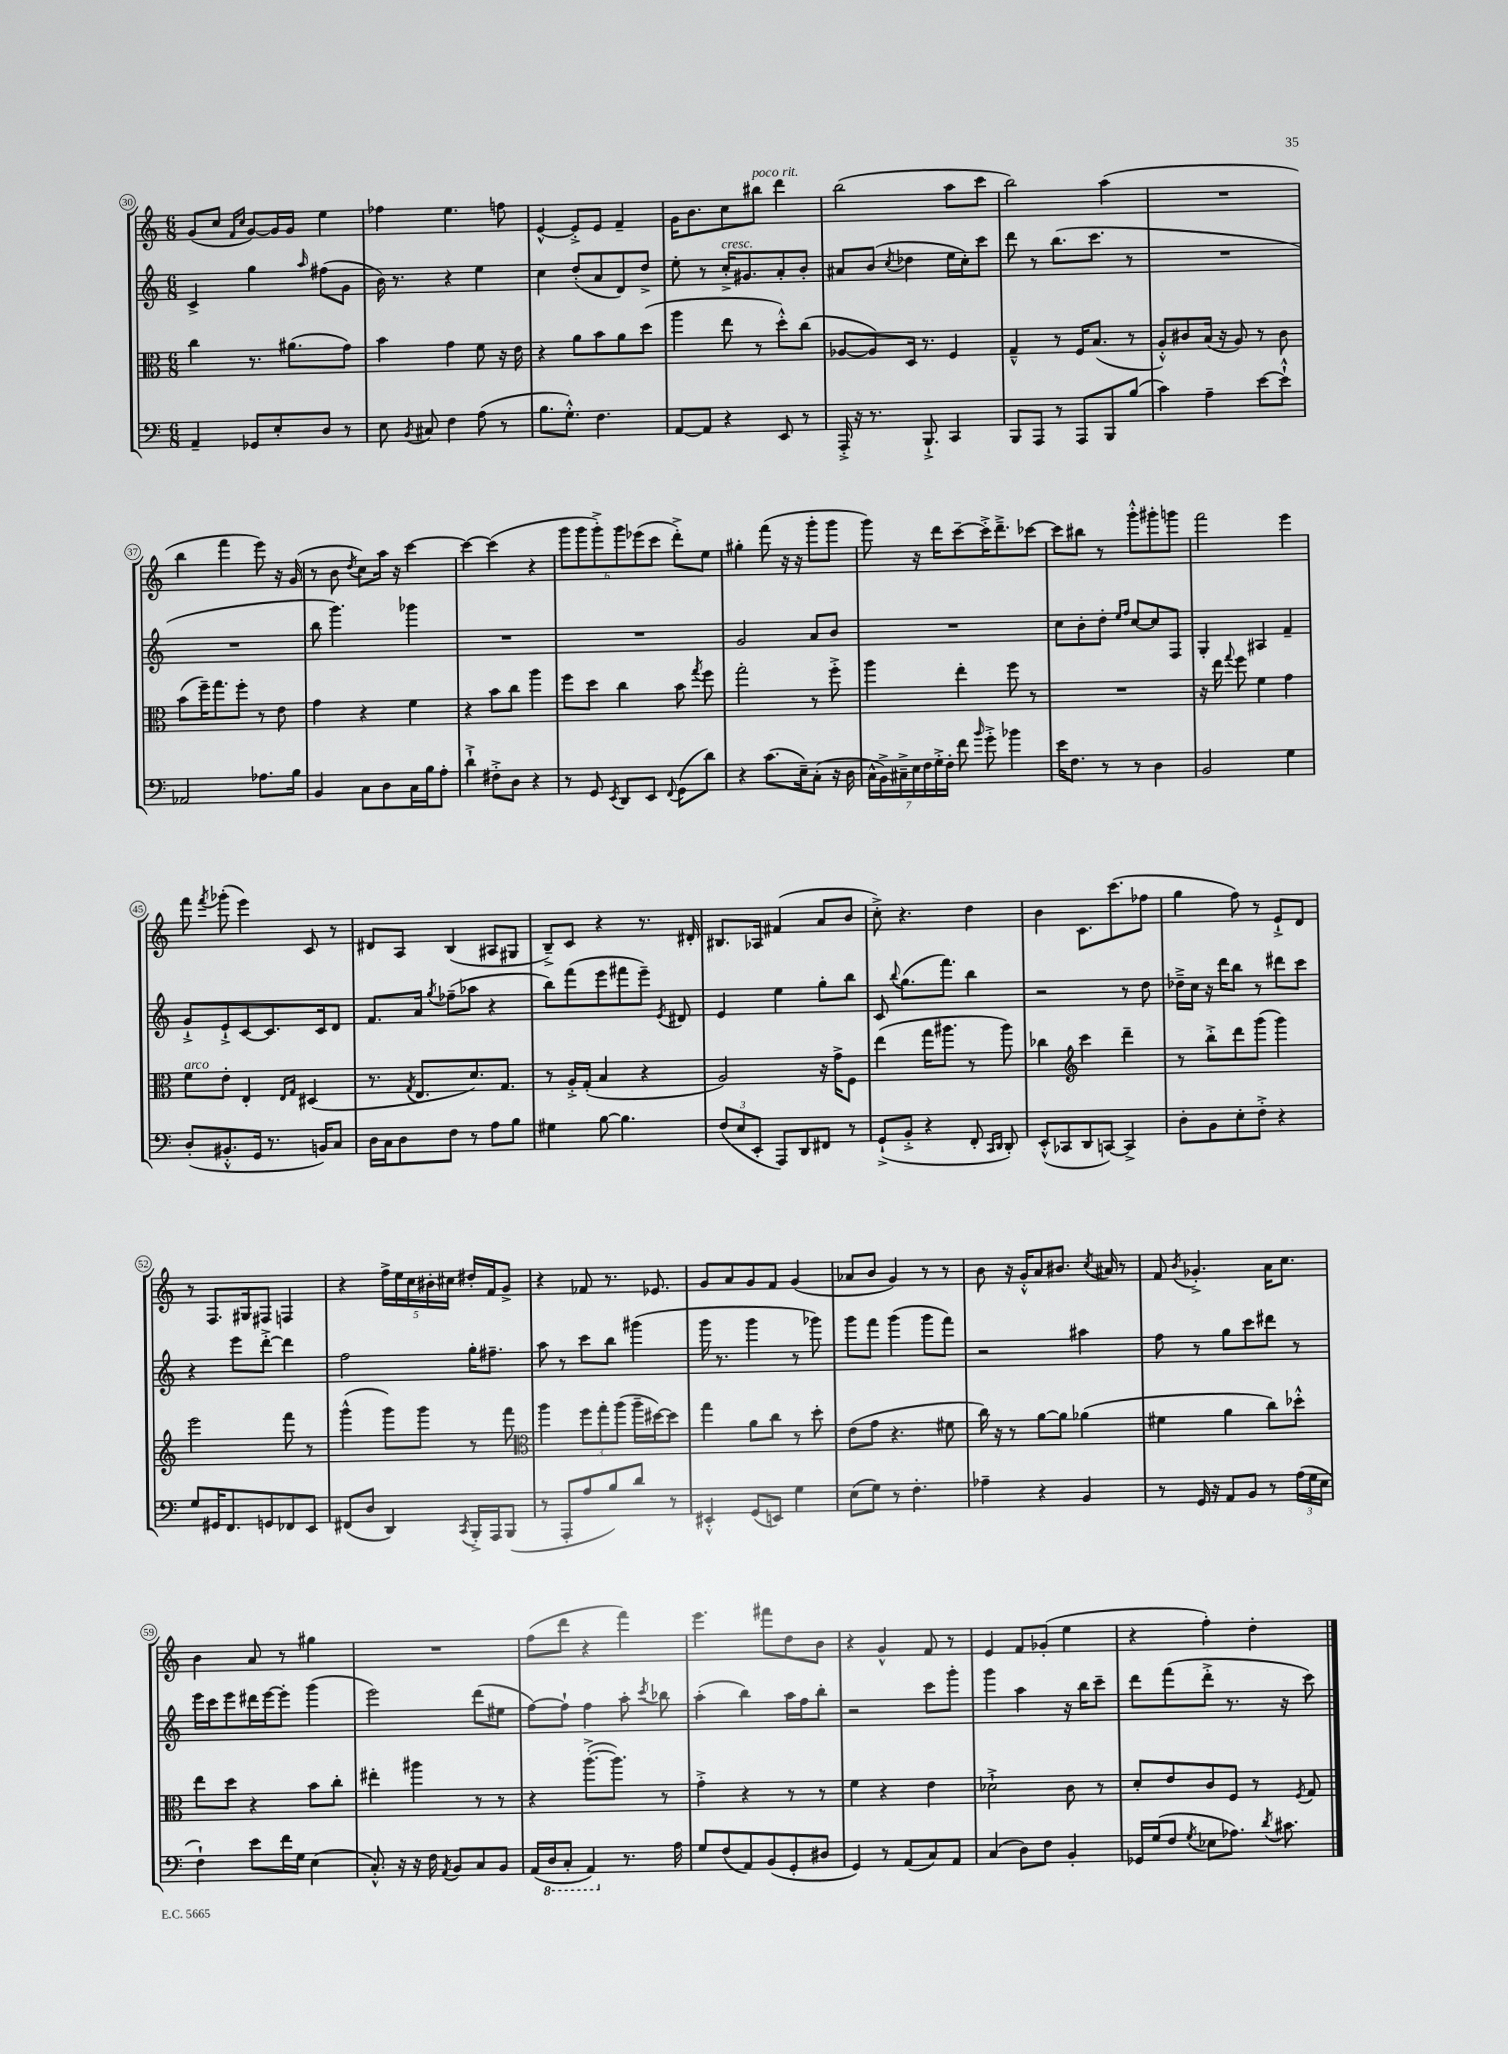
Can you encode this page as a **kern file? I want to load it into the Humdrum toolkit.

**kern	**kern	**kern	**kern
*part4	*part3	*part2	*part1
*staff4	*staff3	*staff2	*staff1
*clefF4	*clefC3	*clefG2	*clefG2
*k[]	*k[]	*k[]	*k[]
*M6/8	*M6/8	*M6/8	*M6/8
=30	=30	=30	=30
4AA~/	4cc\	4c^/	(8g/L
.	.	.	8cc/J
.	.	.	16qqf/LL
.	.	.	16qqcc/JJ
8GG-X/L	8.r	4gg\	[8g/L)
8E'/	.	.	16g/L]
.	(8.a#X\L	.	16g/JJ
.	.	16qqaa/	.
8D/J	.	(8ff#X\L	4ee\
8r	8g\J)	8g\J	.
=31	=31	=31	=31
8E\	4b\	16b\)	4ff-X\
.	.	8.r	.
8qBB/	.	.	.
8C#X/	.	.	.
4F\	4g\	4r	4.ee\
(8A\	8f\	4ee\	.
8r	16r	.	8ffn\
.	16e\	.	.
=32	=32	=32	=32
8.B\L	4r	4cc\	[4e^^/
8.G'^^\J)	.	.	.
.	8a\L	(8dd'/L	8e'^/L]
4.F\	8b\	8a/	8e/J
.	8a\	8d/)	4f~/
.	(8dd\J	8dd^/J	.
=33	=33	=33	=33
[8AA/L	4aa\	8ee'\	16g\KL
.	.	.	8.b\
8AA/J]	.	8r	.
!	!	!LO:TX:a:i:t=cresc.	!
4r	8ee\	16cc'^/KL	8cc\
.	.	8.g#X/	.
!	!	!	!LO:TX:a:i:t=poco rit.
.	8r	.	8bb#X\J
8EE/	8dd'^^\L)	8a'/	4ddd\
8r	(8cc\J	8b'/J	.
=34	=34	=34	=34
16AAA'^/	[8A-X/L	8a#X/L	(2bb\
16r	.	.	.
8.r	8A-/])	(8b/J	.
.	.	8qcc/	.
.	16D/Jk	4dd-X\	.
8.BBB`^/	8.r	.	.
4CC/	4F/	16ee\LL	8aa\L
.	.	16cc'\J)	.
.	.	8ccc\J	8ccc\J
=35	=35	=35	=35
8BBB/L	4G~^^/	8ddd\	2bb\)
8AAA/J	.	8r	.
8r	8r	(8.bb\L	.
8AAA/L	16F/KL	.	.
.	(8.B/J	8.ccc\J	.
8BBB/	.	.	(4aa\
(8B/J	8r	8r	.
=36	=36	=36	=36
4c\)	8A'^^/L)	2.r	2.r
.	8c#X/	.	.
4A~\	(16B/Jk	.	.
.	16r	.	.
.	8A/)	.	.
[8e\L	8r	.	.
8e`^^\J]	8c#\	.	.
!!LO:LB:g=z
=37	=37	=37	=37
2AA-X/	(8b\L	2.r	4bb\
.	16ff~\K)	.	.
.	8.gg\	.	.
.	.	.	4fff\
.	8ff'\J	.	.
8.A-X\L	8r	.	8eee\)
.	8e\	.	16r
16B\Jk	.	.	(16g/
=38	=38	=38	=38
4BB/	4g\	8bb\	8r
.	.	4.ggg\)	8b\
.	.	.	8qdd/
8C\L	4r	.	8cc\L)
8D\	.	.	16aa\Jk
.	.	.	16r
16C\L	4f\	4ggg-X\	[4ccc\
16B\J	.	.	.
8A'\J	.	.	.
=39	=39	=39	=39
4d`^\	4r	2.r	4ccc\_
8F#X'^\L	8b\L	.	(4ccc\]
8D\J	8cc\J	.	.
4r	4aa\	.	4r
=40	=40	=40	=40
8r	8ff\L	2.r	12ggg\L
.	.	.	12ggg\
8GG/	8dd\J	.	.
.	.	.	12ggg'^\)
8qEE/	.	.	.
8DD/L	4cc\	.	12ggg\
.	.	.	(12eee-X\
8EE/J	.	.	.
.	.	.	12ccc\J
8qqFF/	.	.	.
(8GG\L	8b\	.	8ddd'^\L)
.	8qgg/	.	.
8d\J)	8ff\	.	8ee\J
=41	=41	=41	=41
4r	2gg'\	2g/	4gg#X'\
(8.c\L	.	.	(8fff\
.	.	.	16r
16E~\k)	.	.	16r
(8C'\J	8r	8a/L	8ggg'\L
16r	8ff'^\	8b/J	8ggg\J
16D\	.	.	.
=42	=42	=42	=42
28C^^\LL	4aa\	2.r	8ggg\)
28BB^\)	.	.	.
28C#X~^\	.	.	.
28E\	.	.	.
.	.	.	16r
28F\	.	.	.
28G'^\	.	.	.
.	.	.	16ddd\KL
28F'\JJ	.	.	.
8f\	4ee'\	.	[8ccc~\
16qqb/	.	.	.
8g'^\	.	.	16ccc'^\K]
.	.	.	8.ddd~^\
4b-X\	8ff\	.	.
.	8r	.	[8ccc-X\J
=43	=43	=43	=43
16e\KL	2.r	8cc\L	8ccc-\L]
8.F\J	.	.	.
.	.	8b'\	8bb#X\J
8r	.	8dd'\J	8r
.	.	16qqee/LL	.
.	.	16qqff/JJ	.
8r	.	[8cc/L	8ggg'^^\L
4D\	.	8cc/]	8ggg#X'\
.	.	8F/J	8gggn\J
=44	=44	=44	=44
2BB/	16r	4G'/	2fff\
.	16ee\	.	.
.	8qqgg/	.	.
.	8ff\	.	.
.	4f\	4A#X/	.
4G\	4g\	4f~/	4eee\
!!LO:LB:g=z
=45	=45	=45	=45
!	!LO:TX:a:i:t=arco	!	!
(8D'/L	8f\L	8g`^/L	8fff\
.	.	.	8qfff/
8.BB#X'^^/	8e'\J	8e`^/	(8ggg-X'\
.	4E'/	[8c/	4eee\)
16GG/Jk	.	.	.
8.r	.	8.c/]	.
.	16qqE/LL	.	.
.	16qqG/JJ	.	.
.	(4D#X/	.	8c/
16BBn/KL)	.	16c/k	.
8C/J	.	8d/J	8r
=46	=46	=46	=46
16D\LL	8.r	8.f/L	8d#X/L
16C\J	.	.	.
8D\	.	.	8A/J
.	8qG/	.	.
.	8.E/L	16a/Jk	.
.	.	8qgg/	.
8F\J	.	(8ff-X~\L	(4B/
8r	8.d/)	8aa-X\J	.
8A\L	.	4r	8A#X/L
.	8.G/J	.	.
8B\J	.	.	8G#X/J
=47	=47	=47	=47
4G#X\	8r	8bb\L)	8B~^/L)
.	16A'^/LL	(8fff\	8c/J
.	(16G'/JJ	.	.
[8B\	4B/	8eee\	4r
4.B\]	.	8fff#X\	.
.	4r	8eee~\J)	8.r
.	.	8qe/	.
.	.	8d#X/	.
.	.	.	16d#X'/
=48	=48	=48	=48
(12F/L	2A/)	4e/	8.B#X/L
12E/	.	.	.
12EE'/J	.	.	.
.	.	.	16A-X/Jk
8AAA/L)	.	4ee\	(4f#X/
8DD/	.	.	.
8FF#X/J	16r	8gg'\L	8a/L
.	16g^\KL	.	.
8r	8F\J	8bb\J	8b/J
=49	=49	=49	=49
(8GG`^/L	(4ee\	8c/	8cc'^\)
.	.	8qqbb/	.
8BB'^/J	.	(8.gg\L	4.r
4r	16gg\KL	.	.
.	8.aa#X\J	8.fff\J)	.
8FF'/	8r	4bb\	4dd\
16qqCC/LL	.	.	.
16qqDD/JJ	.	.	.
8DD'/)	8aa#\)	.	.
=50	=50	=50	=50
(8EE'^^/L	4cc-X\	2r	4b\
8CC-X/	.	.	.
*	*clefG2	*	*
8DD/	4ccc\	.	8.c\L
[8CCn/J)	.	.	.
.	.	.	(8.ccc\
4CC^/]	4ddd~\	8r	.
.	.	8dd\	8ff-X\J
=51	=51	=51	=51
8D'\L	8r	16dd-X~^\LL	4gg\
.	.	16cc\JJ	.
8BB\	8bb'^\L	16r	.
.	.	16ddd\KL	.
8E'\	8ddd\	8bb\J	8ff\)
8F'^\J	(8ggg\J	8r	8r
4r	4ggg\)	8ddd#X\L	8e`^/L
.	.	8ccc\J	8d/J
!!LO:LB:g=z
=52	=52	=52	=52
8G/L	2eee\	4r	8r
16GG#X/K	.	.	8.F/L
8.FF/	.	.	.
.	.	8eee\L	.
.	.	.	16G#X/k
8GGn/	.	[8ddd'^\J	8F#X/J
8FF-X/	8fff\	4ddd\]	4Fn/
8EE/J	8r	.	.
=53	=53	=53	=53
(8FF#X/L	(4ggg^^\	2ff\	4r
8D/J	.	.	.
4DD/)	8ggg\L)	.	20ff^\LL
.	.	.	20ee\
.	.	.	20cc\
.	8ggg\J	.	.
.	.	.	20b#X'\
.	.	.	20cc#X\JJ
8qCC/	.	.	.
16BBB'^/LL	8r	16gg'\KL	16dd#X'/LL
16AAA/J	.	8.ff#X~\J	16f/J
(8BBB/J	8fff\	.	8g^/J
=54	=54	=54	=54
*	*clefC3	*	*
8r	4aa\	8aa\	4r
8AAA'/L	.	8r	.
8A/	12ff\L	8ccc\L	8f-X/
.	12gg'\	.	.
8B/)	.	8bb\J	8.r
.	(12aa\J	.	.
8d/J	16aa~\LL	(4ggg#X\	.
.	[16dd#X\J)	.	8.e-X/
8r	8dd#\J]	.	.
=55	=55	=55	=55
4EE#X'^^/	4gg\	16ggg\	8g/L
.	.	8.r	.
.	.	.	8a/
(8GG/L	8a\L	4ggg\	8g/
8EEn/J)	8cc\J	.	8f/J
4G\	8r	8r	(4g/
.	8dd'\	8ggg-X\)	.
=56	=56	=56	=56
(8E\L	(8e\L	8ggg\L	8a-X/L
8G\J)	8g\J	8fff\J	8b/J
8r	4.r	(4ggg\	4g/)
4.F'\	.	.	.
.	.	8ggg\L	8r
.	8f#X\	8fff\J)	8r
=57	=57	=57	=57
4A-X~\	16cc\)	2r	8b\
.	16r	.	.
.	8r	.	16r
.	.	.	16g'^^/KL
4r	[8a\L	.	8a/
.	8a\J]	.	8.b#X/J
4BB/	(4a-X\	4aa#X\	.
.	.	.	8qcc/
.	.	.	16a#X/
.	.	.	8r
=58	=58	=58	=58
8r	4f#X\	8ff\	8f/
.	.	.	8qb/
16GG/	.	8r	4.g-X'^/
16r	.	.	.
8AA/L	4a\	8gg\L	.
8BB/J	.	8ccc\	.
8r	8cc\L)	8ddd#X\J	16a\KL
.	.	.	8.cc\J
(24A\LL	8dd-X'^^\J	8r	.
24G\	.	.	.
24E\JJ	.	.	.
!!LO:LB:g=z
=59	=59	=59	=59
4F`\)	8ee\L	16eee\LL	4b\
.	.	16ccc\J	.
.	8dd\J	8eee\	.
8e\L	4r	16ddd#X\L	8a/
.	.	[16eee\J	.
16f\L	.	8eee'\J]	8r
16G\JJ	.	.	.
(4E\	8b\L	(4ggg\	4gg#X\
.	8cc'\J	.	.
=60	=60	=60	=60
8.C'^^/)	4ee#X'\	2eee\)	2.r
16r	.	.	.
16r	4aa#X\	.	.
16F\	.	.	.
8qAA/	.	.	.
8BB/L	.	.	.
8C/	8r	(8ddd\L	.
8BB/J	8r	8ee#X\J	.
=61	=61	=61	=61
(16AA/LL	4r	[8ff\L)	(8ff\L
*8ba	*	*	*
16DD/J	.	.	.
8CC'/J	.	8ff`\J]	8ddd\J
4AAA/)	([8.aa'^\L	4ff\	4r
.	8.aa\J])	.	.
*X8ba	*	*	*
8.r	.	8aa'\	4fff\)
.	.	8qccc/	.
.	8r	8bb-X\	.
16A\	.	.	.
=62	=62	=62	=62
8G/L	4g'^\	(4aa'\	4.eee\
(8F/	.	.	.
8AA/)	4r	4bb\)	.
(8BB/	.	.	8fff#X\L
8GG'/	8r	16aa\LL	8dd\
.	.	16ff\J	.
8D#X/J	8r	8bb'\J	8b\J
=63	=63	=63	=63
4GG/)	4f\	2r	4r
8r	4r	.	4g^^/
(8AA/L	.	.	.
8C/)	4e\	8ccc\L	8f/
8AA/J	.	8ggg'\J	8r
=64	=64	=64	=64
(4C/	2d-X`^\	4ggg\	4e/
8D\L)	.	4aa\	8f/L
8F\J	.	.	(8g-X'/J
4BB'/	8c\	16r	4ee\
.	.	16bb\KL	.
.	8r	8ccc~\J	.
=65	=65	=65	=65
16GG-X/LL	8d'/L	8ddd\L	4r
(16G/J	.	.	.
8F/J	8e/	(8fff\	.
8qG/	.	.	.
8E-X\L	8c/	8ddd'^\J	4ff'\)
8.A-X\J)	8F/J	8.r	.
.	8r	.	4dd'\
8qd/	.	.	.
8.c#X\	.	16r	.
.	8qF/	.	.
.	8G/	8ccc\)	.
==	==	==	==
*-	*-	*-	*-
